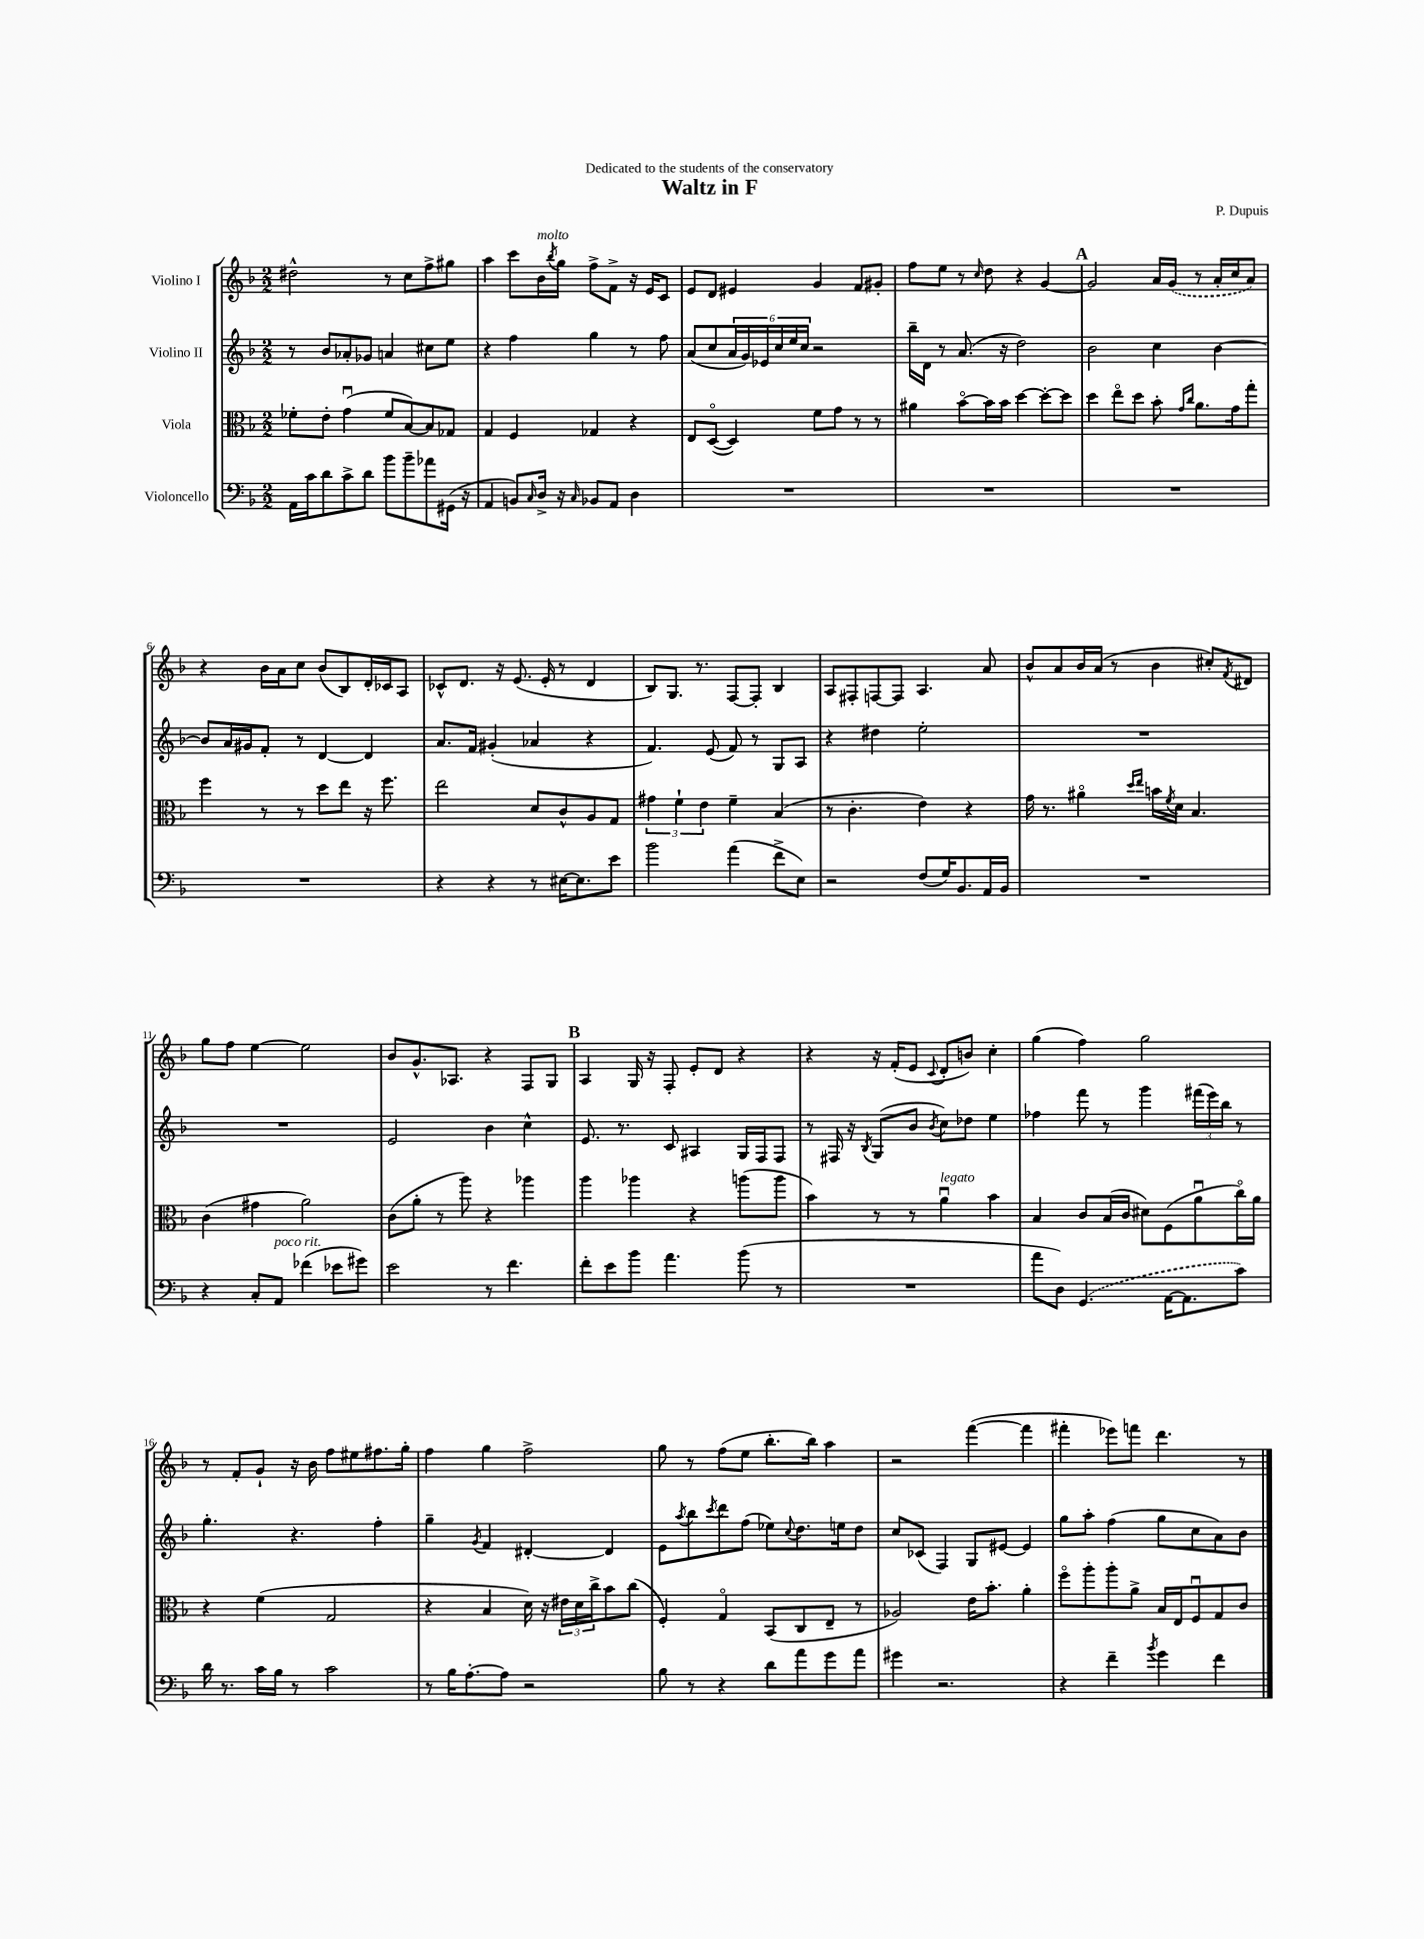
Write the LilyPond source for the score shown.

\header { title = "Waltz in F" composer = "P. Dupuis" dedication = "Dedicated to the students of the conservatory" }
<<
\new StaffGroup <<
\new Staff = "s0" \with { instrumentName = "Violino I" } {
    \clef treble \key f \major \numericTimeSignature \time 2/2
    dis''2-^ r8 c''8 f''8-> gis''8 |
    a''4 c'''8 bes'16^\markup { \italic "molto" } \acciaccatura { bes''8 } g''16 f''8-> f'8-> r16 e'16 c'8 |
    e'8 d'8 eis'4 g'4 f'8 gis'8-. |
    f''8 e''8 r8 \grace { c''16 } d''8 r4 g'4~ |
    \mark \markup { \bold "A" } g'2 a'16 \once \slurDashed g'16( r8 a'16-. c''16 a'8) |
    r4 bes'16 a'16 c''8 bes'8( bes8) d'16-. ces'16 a8 |
    ces'8-^ d'8. r16 e'8.( e'16-. r8 d'4 |
    bes8) g8. r8. f8~ f8-. bes4 |
    a8 fis8-. f8~ f8 a4. a'8 |
    bes'8-^ a'8 bes'16 a'16( r8 bes'4 cis''8-.) \acciaccatura { f'8 } dis'8 |
    g''8 f''8 e''4~ e''2 |
    bes'8 g'8.-^ aes8. r4 f8 g8 |
    \mark \markup { \bold "B" } a4 g16 r16 f8-. e'8-. d'8 r4 |
    r4 r16 f'16-.( e'8 \appoggiatura { c'8 } d'8-. b'8) c''4-. |
    g''4( f''4) g''2 |
    r8 f'8-. g'8-! r16 bes'16 f''8 eis''8 fis''8. g''16-. |
    f''4 g''4 f''2-> |
    g''8 r8 f''8( e''8 bes''8.-. bes''16) a''4 |
    r2 f'''4~( f'''4 |
    fis'''4-. ees'''8) f'''8 d'''4. r8 \bar "|." |
}
\new Staff = "s1" \with { instrumentName = "Violino II" } {
    \clef treble \key f \major \numericTimeSignature \time 2/2
    r8 bes'8 aes'8-. ges'8 a'4 cis''8 e''8 |
    r4 f''4 g''4 r8 f''8 |
    a'8( c''8 \tuplet 6/4 { a'16 g'16) ees'16 c''16 e''16 c''16 } r2 |
    bes''16-- d'16 r8 a'8.( r16 d''2) |
    \mark \markup { \bold "A" } bes'2 c''4 bes'4~ |
    bes'8 a'16 gis'16 f'8-. r8 d'4~ d'4 |
    a'8. f'16 gis'4-.( aes'4 r4 |
    f'4.) e'8( f'8) r8 g8 a8 |
    r4 dis''4 e''2-. |
    R1 |
    R1 |
    e'2 bes'4 c''4-^ |
    \mark \markup { \bold "B" } e'8. r8. c'8 ais4 g16 f16 f8 |
    r8 fis16 r16 \acciaccatura { bes8 } g8( bes'8 \acciaccatura { bes'8 } c''8) des''8 e''4 |
    fes''4 f'''8 r8 g'''4 \tuplet 3/2 { fis'''16( e'''16) bes''16 } r8 |
    g''4.-. r4. f''4-. |
    g''4-- \acciaccatura { g'8 } f'4 dis'4~-. dis'4 |
    e'8 \acciaccatura { a''8 } bes''8 \acciaccatura { c'''8 } d'''8 f''8( ees''8) \appoggiatura { c''8 } d''8. e''16 d''8 |
    c''8 ces'8( f4) g8 eis'8~ eis'4 |
    g''8 a''8-. f''4( g''8 c''8 a'8) bes'8 \bar "|." |
}
\new Staff = "s2" \with { instrumentName = "Viola" } {
    \clef alto \key f \major \numericTimeSignature \time 2/2
    fes'8-. e'8-. g'4\downbow( fes'8 bes8~) bes8 ges8 |
    g4 f4 ges4 r4 |
    e8 d8~\flageolet( d4) f'8 g'8 r8 r8 |
    ais'4 bes'8~\flageolet bes'16 bes'16 d''4~ d''8~-. d''8 |
    \mark \markup { \bold "A" } d''4 e''8\flageolet d''8 bes'8-. \grace { g'16 c''16 } a'8. g'16 g''8-. |
    f''4 r8 r8 d''8 e''8 r16 f''8. |
    e''2 d'8 c'8-^ a8 g8 |
    \tuplet 3/2 { gis'4 f'4-! e'4 } f'4-- bes4( |
    r8 c'4.-. e'4) r4 |
    g'16 r8. ais'4\flageolet \grace { d''16 e''16 } b'16 \acciaccatura { f'8 } d'16 bes4. |
    c'4( gis'4 a'2) |
    c'8( a'8-. r8 a''8) r4 aes''4 |
    \mark \markup { \bold "B" } a''4 aes''4 r4 a''8( a''8 |
    bes'4) r8 r8 a'4\downbow^\markup { \italic "legato" } bes'4 |
    bes4 c'8 bes16( c'16 dis'8) f8( a'8\downbow c''16\flageolet) a'16 |
    r4 f'4( g2 |
    r4 bes4 d'16) r16 \tuplet 3/2 { eis'16 d'16 c''16-> } bes'8 c''8( |
    f4-.) g4\flageolet bes,8( c8 e8-- r8 |
    aes2) e'16 bes'8.-. a'4-. |
    f''8\flageolet a''8-. a''8-. a'8-> bes16 e16 f8\downbow g8 c'8 \bar "|." |
}
\new Staff = "s3" \with { instrumentName = "Violoncello" } {
    \clef bass \key f \major \numericTimeSignature \time 2/2
    a,16 c'16 d'8 c'8-> d'8 bes'8 bes'8-- aes'8 gis,16( r16 |
    a,4 b,8) \grace { c16 } d16-> r16 \grace { c16 } bes,8 a,8 d4 |
    R1 |
    R1 |
    \mark \markup { \bold "A" } R1 |
    R1 |
    r4 r4 r8 eis16~ eis8. e'8 |
    bes'2 a'4( f'8-> e8) |
    r2 f8( g16) bes,8. a,16 bes,16 |
    R1 |
    r4 c8-. a,8^\markup { \italic "poco rit." } fes'4( ees'8 gis'8) |
    e'2 r8 f'4. |
    \mark \markup { \bold "B" } f'8-. e'8 bes'8 a'4. bes'8( r8 |
    R1 |
    a'8 d8) \once \slurDashed g,4.( a,16~ a,8. c'8) |
    d'16 r8. c'16 bes16 r8 c'2 |
    r8 bes16 a8.~-. a8 r2 |
    bes8 r8 r4 d'8 a'8 g'8 a'8 |
    gis'4 r2. |
    r4 f'4-- \acciaccatura { bes'8 } g'4 f'4 \bar "|." |
}
>>
>>
